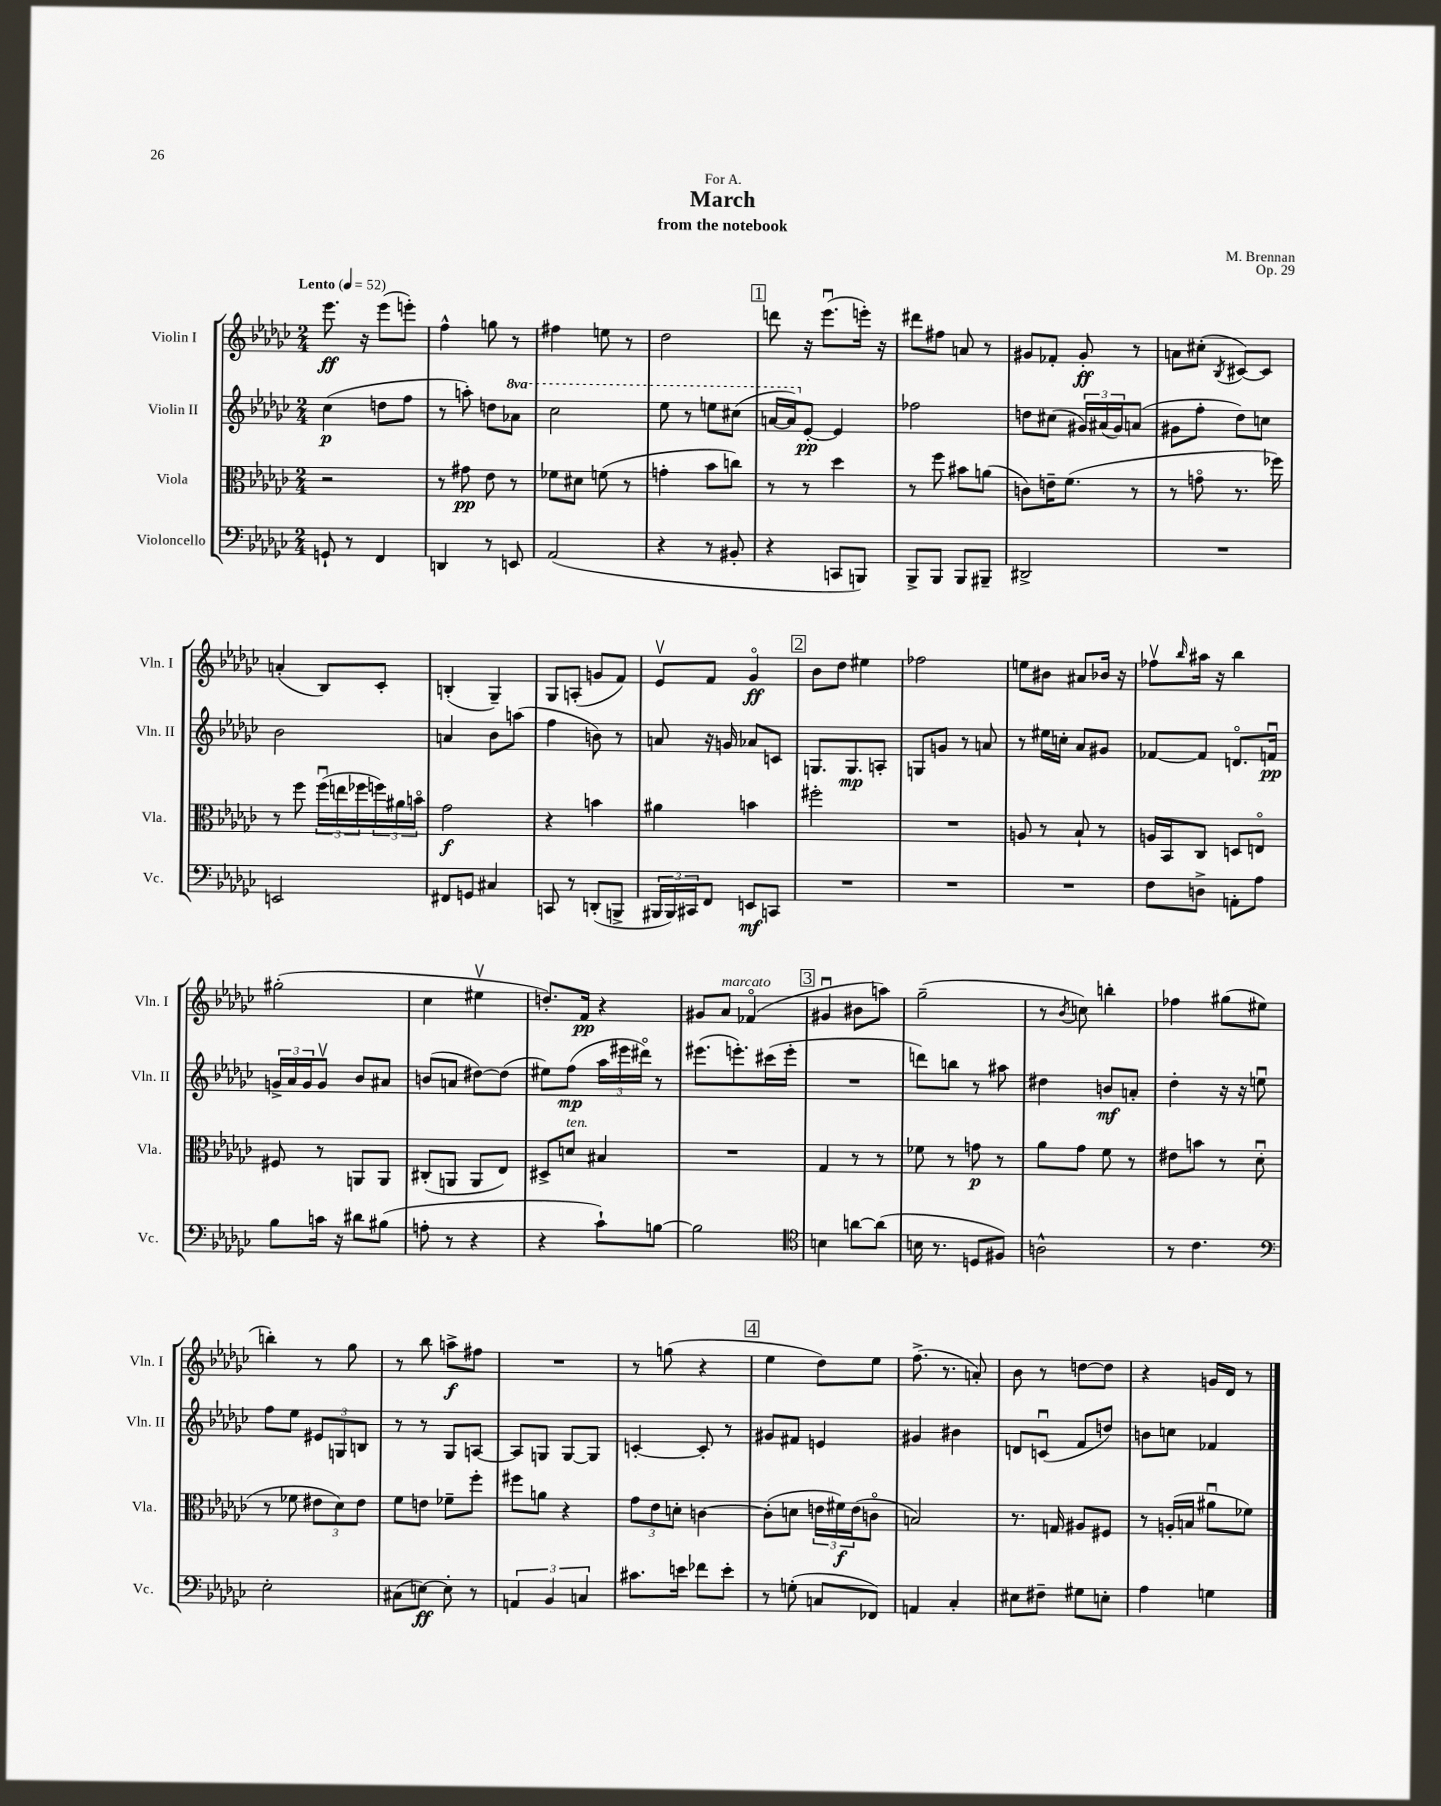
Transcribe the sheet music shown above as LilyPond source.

\header { title = "March" composer = "M. Brennan" subtitle = "from the notebook" dedication = "For A." opus = "Op. 29" }
<<
\new StaffGroup <<
\new Staff = "s0" \with { instrumentName = "Violin I" shortInstrumentName = "Vln. I" } {
    \clef treble \key ges \major \numericTimeSignature \time 2/4 \tempo "Lento" 4 = 52
    ees'''8.\ff r16 ees'''8( e'''8-.) |
    f''4-^ g''8 r8 |
    fis''4 e''8 r8 |
    des''2 |
    \mark \markup { \box "1" } d'''8 r16 ees'''8.\downbow( e'''16-.) r16 |
    dis'''8 fis''8 a'8 r8 |
    gis'8 fes'8-. gis'8-.\ff r8 |
    a'8 cis''8-.( \acciaccatura { bes8 } cis'8~) cis'8 |
    a'4-.( bes8) ces'8-. |
    b4-.( ges4--) |
    ges8 a8-.( g'8 f'8) |
    ees'8\upbow f'8 ges'4\flageolet\ff |
    \mark \markup { \box "2" } bes'8 des''8 eis''4 |
    fes''2 |
    e''8 bis'8 ais'8 bes'16 r16 |
    fes''8\upbow \grace { bes''16 } ais''16 r16 bes''4 |
    gis''2-.( |
    ces''4 eis''4\upbow |
    d''8.-.) f'16\pp r4 |
    gis'8 aes'8^\markup { \italic "marcato" } fes'4\flageolet( |
    \mark \markup { \box "3" } gis'4\downbow bis'8 a''8) |
    ges''2--( |
    r8 \acciaccatura { bes'8 } c''8) b''4-. |
    fes''4 gis''8( eis''8 |
    b''4-.) r8 ges''8 |
    r8 bes''8 a''8->\f fis''8 |
    R2 |
    r8 g''8( r4 |
    \mark \markup { \box "4" } ees''4 des''8) ees''8 |
    f''8.->( r8. a'8-.) |
    bes'8 r8 d''8~ d''8 |
    r4 g'16 des'16 r8 \bar "|." |
}
\new Staff = "s1" \with { instrumentName = "Violin II" shortInstrumentName = "Vln. II" } {
    \clef treble \key ges \major \numericTimeSignature \time 2/4 \set Staff.ottavationMarkups = #ottavation-simple-ordinals
    ces''4\p( d''8 f''8 |
    r8 a''8-.) d''8 \ottava #1 aes''8 |
    ces'''2 |
    ees'''8 r8 e'''8 cis'''8( |
    \mark \markup { \box "1" } a''16~ a''16) \ottava #0 ees'8~-.\pp ees'4 |
    fes''2 |
    d''8 cis''8( \tuplet 3/2 { gis'16) ais'16( gis'16) } a'8( |
    gis'8 f''8-. des''8) c''8 |
    bes'2 |
    a'4 bes'8 a''8( |
    f''4 b'8) r8 |
    a'8 r16 g'16 aes'8 c'8 |
    \mark \markup { \box "2" } g8. g8.\mp a8-. |
    g8 g'8 r8 a'8 |
    r8 eis''16 c''16-. aes'8 gis'8 |
    fes'8~ fes'8 d'8.\flageolet f'16\downbow\pp |
    \tuplet 3/2 { g'16-> aes'16 g'16 } g'8\upbow bes'8 ais'8 |
    b'8( a'8 dis''8~) dis''8( |
    eis''8) f''8\mp( \tuplet 3/2 { aes''16 eis'''16 dis'''16\flageolet) } r8 |
    eis'''8.( e'''8.-.) cis'''16( e'''16-. |
    \mark \markup { \box "3" } R2 |
    d'''8) b''8 r8 ais''8 |
    dis''4 b'8\mf a'8-. |
    des''4-. r16 r16 e''8\downbow |
    f''8 ees''8 \tuplet 3/2 { eis'8 g8 b8 } |
    r8 r8 ges8 a8~ |
    a8 g8 g8~ g8 |
    c'4~-. c'8-. r8 |
    \mark \markup { \box "4" } gis'8 fis'8 e'4 |
    gis'4 bis'4 |
    d'8 c'8\downbow( f'8 d''8) |
    b'8 c''8 fes'4 \bar "|." |
}
\new Staff = "s2" \with { instrumentName = "Viola" shortInstrumentName = "Vla." } {
    \clef alto \key ges \major \numericTimeSignature \time 2/4
    r2 |
    r8 gis'8\pp ees'8 r8 |
    fes'8 dis'8 f'8( r8 |
    g'4-. bes'8 c''8) |
    \mark \markup { \box "1" } r8 r8 des''4 |
    r8 f''8 bis'8 a'8( |
    c'8) e'16-- f'8.( r8 |
    r8 g'8\flageolet r8. fes''16) |
    r8 f''8 \tuplet 3/2 { f''16\downbow( e''16 fes''16 } \tuplet 3/2 { f''16) ais'16 b'16\flageolet } |
    ges'2\f |
    r4 b'4 |
    ais'4 b'4 |
    \mark \markup { \box "2" } fis''2-. |
    R2 |
    a8 r8 bes8-! r8 |
    a16 bes,16 ces8 d8 e8\flageolet |
    fis8 r8 a,8 a,8 |
    cis8-.( a,8 a,8 ees8) |
    dis8-> d'8^\markup { \italic "ten." } bis4 |
    R2 |
    \mark \markup { \box "3" } ges4 r8 r8 |
    fes'8 r8 g'8\p r8 |
    aes'8 ges'8 f'8 r8 |
    eis'8 b'8 r8 des'8\downbow( |
    r8 fes'8 \tuplet 3/2 { eis'8 des'8) eis'8 } |
    f'8 e'8 fes'8-- f''8-. |
    fis''8 a'8 r4 |
    \tuplet 3/2 { ges'8 ees'8 d'8-. } c'4~ |
    \mark \markup { \box "4" } c'8-.( d'8 \tuplet 3/2 { e'16 fis'16\f) e'16( } c'8\flageolet |
    b2) |
    r8. g16 ais8 fis8 |
    r8 a16-.( b16 ais'8\downbow fes'8) \bar "|." |
}
\new Staff = "s3" \with { instrumentName = "Violoncello" shortInstrumentName = "Vc." } {
    \clef bass \key ges \major \numericTimeSignature \time 2/4
    g,8-! r8 f,4 |
    d,4 r8 e,8 |
    aes,2( |
    r4 r8 bis,8-. |
    \mark \markup { \box "1" } r4 c,8 b,,8) |
    bes,,8-> bes,,8 bes,,8 bis,,8-- |
    dis,2-> |
    R2 |
    e,2 |
    fis,8 g,8 cis4 |
    c,8 r8 d,8-.( b,,8-> |
    \tuplet 3/2 { bis,,16 bis,,16) cis,16 } f,8 e,8\mf c,8 |
    \mark \markup { \box "2" } R2 |
    R2 |
    R2 |
    f8 d8-> a,8-. aes8 |
    bes8 c'16 r16 dis'8 bis8( |
    a8-. r8 r4 |
    r4 ces'8-!) b8~ |
    b2 |
    \mark \markup { \box "3" } \clef tenor b4 a'8~ a'8( |
    b16 r8. d8 fis8) |
    a2-^ |
    r8 ces'4. |
    \clef bass ees2-. |
    cis8( e8~\ff) e8-. r8 |
    \tuplet 3/2 { a,4 bes,4 c4 } |
    cis'8. e'16 fes'8 e'8-. |
    \mark \markup { \box "4" } r8 g8-.( c8 fes,8) |
    a,4 ces4-. |
    eis8 fis8-- gis8 e8-. |
    aes4 g4 \bar "|." |
}
>>
>>
\layout { \context { \Score \remove "Bar_number_engraver" } }
